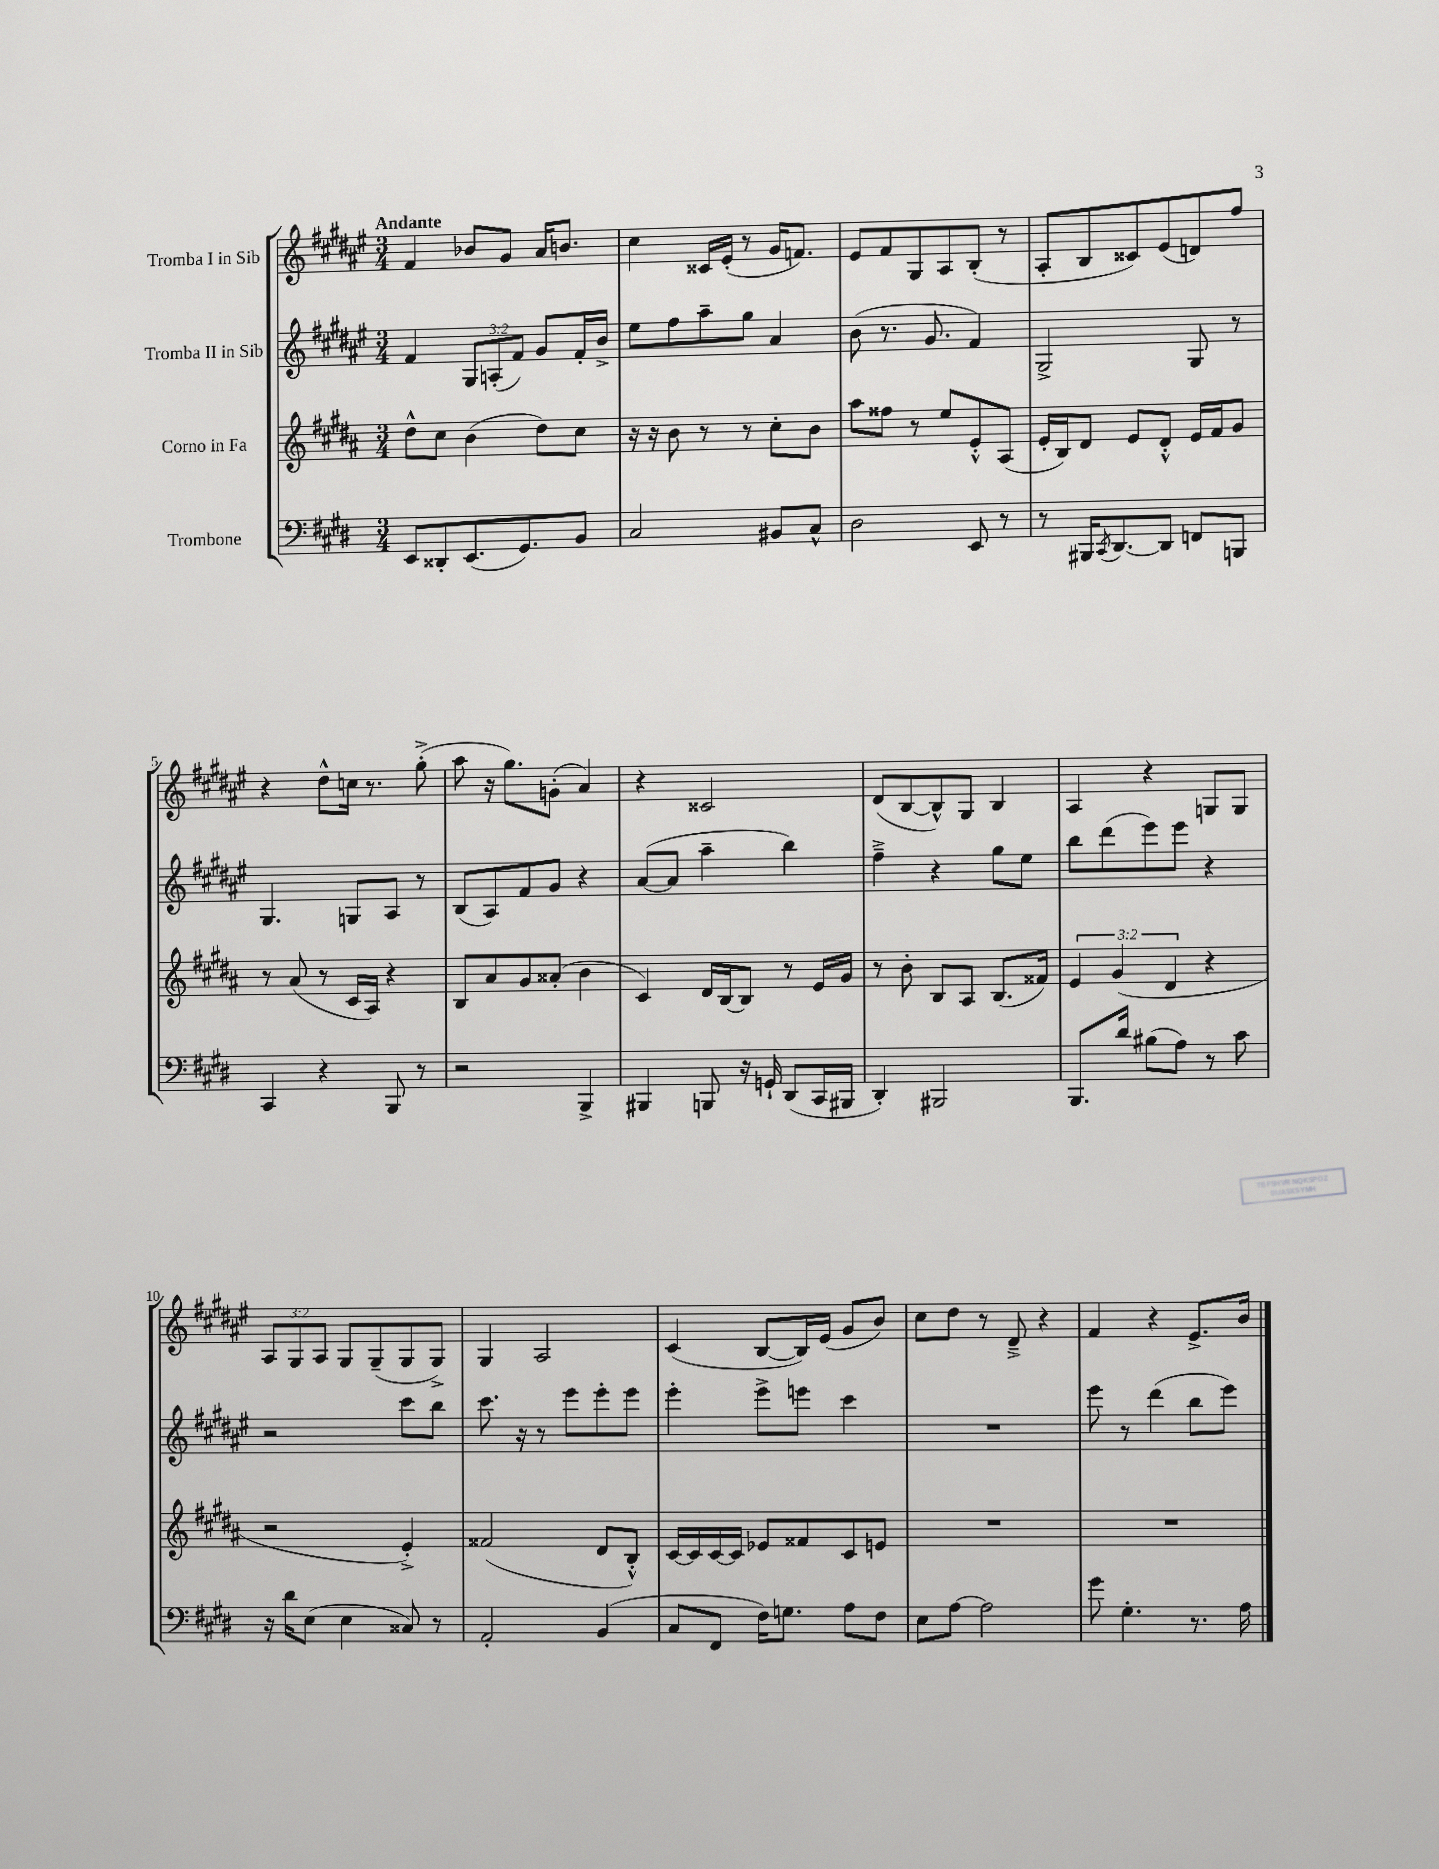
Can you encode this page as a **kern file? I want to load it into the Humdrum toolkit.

**kern	**kern	**kern	**kern
*part4	*part3	*part2	*part1
*staff4	*staff3	*staff2	*staff1
*I"Trombone	*I"Corno in Fa	*I"Tromba II in Sib	*I"Tromba I in Sib
*clefF4	*clefG2	*clefG2	*clefG2
*k[f#c#g#d#]	*k[f#c#g#d#a#]	*k[f#c#g#d#a#e#]	*k[f#c#g#d#a#e#]
*M3/4	*M3/4	*M3/4	*M3/4
=1	=1	=1	=1
!	!	!	!LO:TX:a:B:t=Andante
8EE/L	8dd#^^\L	4f#/	4f#/
8DD##X'/	8cc#\J	.	.
(8.EE/	(4b\	12G#/L	8b-X/L
.	.	(12An'/	.
.	.	.	8g#/J
.	.	12f#/J)	.
8.GG#/)	.	.	.
.	8dd#\L)	8g#/L	16a#/KL
.	.	.	8.bn/J
8BB/J	8cc#\J	16f#'/L	.
.	.	16b^/JJ	.
=2	=2	=2	=2
2C#/	16r	8ee#\L	4cc#\
.	16r	.	.
.	8b\	8ff#\	.
.	8r	8aa#~\	16c##X/LL
.	.	.	(16e#'/JJ
.	8r	8gg#\J	8r
8BB#X/L	8cc#'\L	4a#/	16g#/KL
.	.	.	8.fn/J)
8C#^^/J	8b\J	.	.
=3	=3	=3	=3
2D#\	8aa#\L	(8b\	8e#/L
.	8ff##X\J	8.r	8f#/
.	8r	.	8G#/
.	.	8.g#/	.
.	8ee/L	.	8A#/
8EE/	8e'^^/	4f#/)	(8B'/J
8r	(8A#/J	.	8r
=4	=4	=4	=4
8r	16e'/LL	2G#^/	8A#'/L
.	16B/J)	.	.
16BBB#X/KL	8d#/J	.	8B/
8qCC#/	.	.	.
[8.DD#/	.	.	.
.	8e/L	.	8c##X/)
8DD#/J]	8d#'^^/J	.	(8e#/
8FFn/L	16e/LL	8G#/	8dn/)
.	16f#/J	.	.
8BBBn/J	8g#/J	8r	8ff#/J
!!LO:LB:g=z
=5	=5	=5	=5
4CC#/	8r	4.G#/	4r
.	(8a#/	.	.
4r	8r	.	8dd#^^\L
.	16c#/LL	8Gn/L	16ccn\Jk
.	16A#/JJ)	.	8.r
8BBB/	4r	8A#/J	.
8r	.	8r	(8gg#'^\
=6	=6	=6	=6
2r	8B/L	(8B/L	8aa#\
.	8a#/	8A#/)	16r
.	.	.	8.gg#\L)
.	8g#/	8f#/	.
.	(8a##X'/J	8g#/J	(8gn'\J
4BBB^/	4b\	4r	4a#/)
=7	=7	=7	=7
4BBB#X/	4c#/)	([8a#/L	4r
.	.	8a#/J]	.
8BBBn/	16d#/LL	4aa#~\	2c##X/
.	[16B/J	.	.
16r	8B/J]	.	.
16GGn`/	.	.	.
(8DD#/L	8r	4bb\)	.
16CC#/L	16e/LL	.	.
16BBB#X/JJ	16g#/JJ	.	.
=8	=8	=8	=8
4DD#'/)	8r	4ff#~^\	(8d#/L
.	8b'\	.	[8B/
2BBB#X/	8B/L	4r	8B^^/])
.	8A#/J	.	8G#/J
.	(8.B/L	8gg#\L	4B/
.	.	8ee#\J	.
.	16f##X/Jk)	.	.
=9	=9	=9	=9
8.BBB/L	6e/	8bb\L	4A#/
.	.	(8ddd#\	.
.	(6g#/	.	.
16d#/Jk	.	.	.
(8B#X\L	.	8eee#\)	4r
.	6d#/	.	.
8A\J)	.	8eee#\J	.
8r	4r	4r	8Gn/L
8c#\	.	.	8G/J
!!LO:LB:g=z
=10	=10	=10	=10
16r	2r	2r	12A#/L
16d#\KL	.	.	.
.	.	.	12G#/
(8E\J	.	.	.
.	.	.	12A#/J
4E\	.	.	8G#/L
.	.	.	(8G#~/
8C##X/)	4e'^/)	8ccc#\L	8G#/
8r	.	8bb\J	8G#^/J)
=11	=11	=11	=11
2AA'/	(2f##X/	8.ccc#\	4G#/
.	.	16r	.
.	.	8r	2A#/
.	.	8eee#\L	.
(4BB/	8d#/L	8eee#'\	.
.	8B'^^/J)	8eee#\J	.
=12	=12	=12	=12
8C#/L	[16c#/LL	4eee#'\	(4c#/
.	16c#/]	.	.
8FF#/J	[16c#/	.	.
.	16c#/JJ]	.	.
16F#\KL)	8e-X/L	8eee#^\L	[8B/L
8.Gn\J	.	.	.
.	8f##X/	8eeen\J	16B/L])
.	.	.	(16e#/JJ
8A\L	8c#/	4ccc#\	8g#/L
8F#\J	8en/J	.	8b/J)
=13	=13	=13	=13
8E\L	2.r	2.r	8cc#\L
[8A\J	.	.	8dd#\J
2A\]	.	.	8r
.	.	.	8d#~^/
.	.	.	4r
=14	=14	=14	=14
8g#\	2.r	8eee#\	4f#/
4.G#'\	.	8r	.
.	.	(4ddd#\	4r
8.r	.	8bb\L	8.e#^/L
.	.	8eee#\J)	.
16A\	.	.	16b/Jk
==	==	==	==
*-	*-	*-	*-
